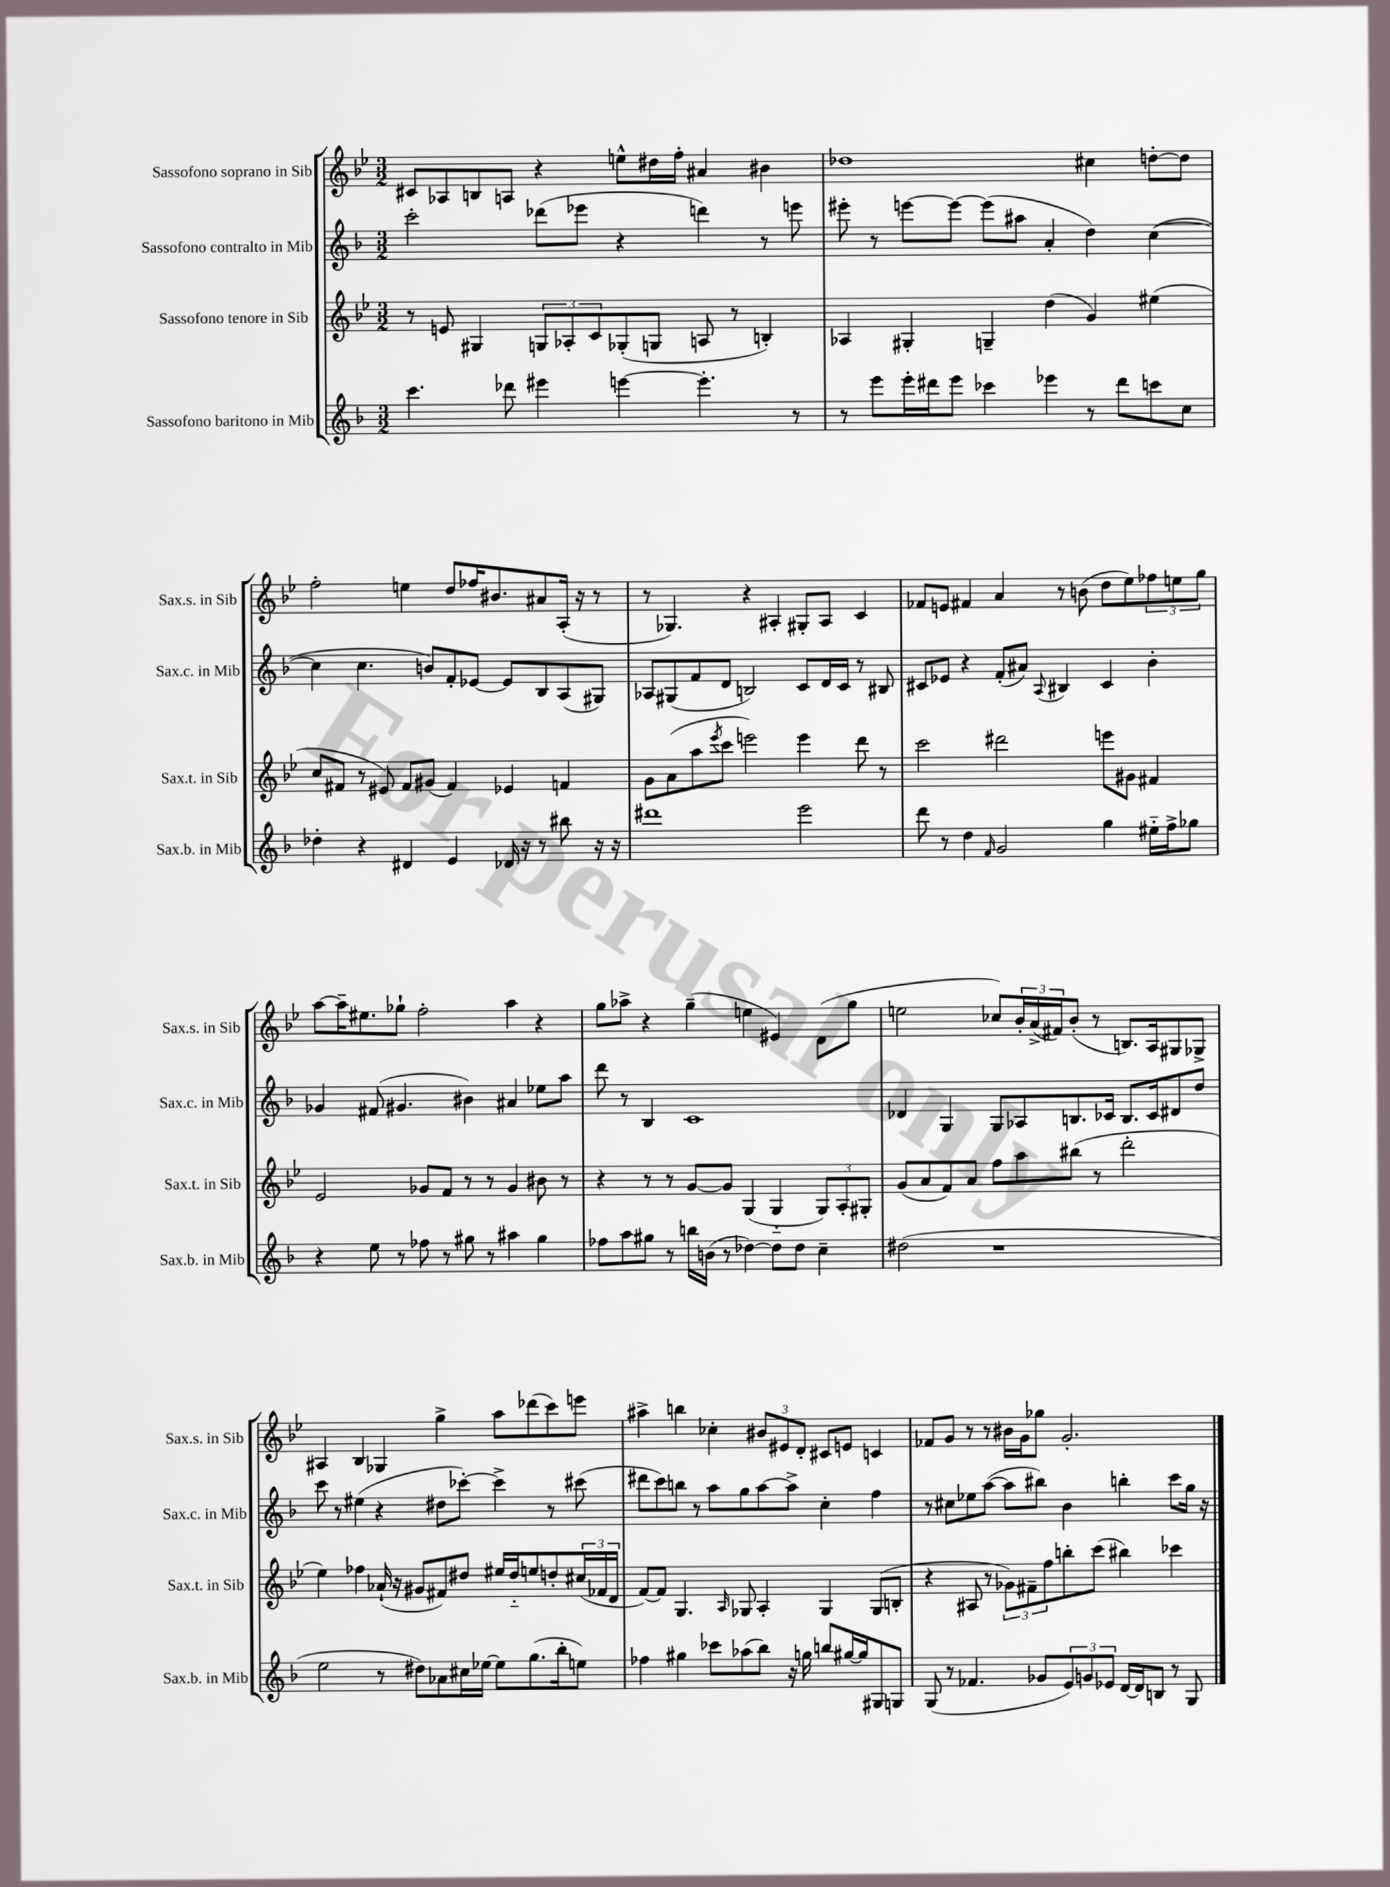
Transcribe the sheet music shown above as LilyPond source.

<<
\new StaffGroup <<
\new Staff = "s0" \with { instrumentName = "Sassofono soprano in Sib" shortInstrumentName = "Sax.s. in Sib" } {
    \clef treble \key bes \major \numericTimeSignature \time 3/2
    cis'8 aes8 b8 a8 r4 e''8-^ dis''16 f''16-. ais'4 bis'4 |
    des''1 cis''4 d''8~-. d''8 |
    f''2-. e''4 d''8 fes''16 bis'8. ais'8 a16-.( r16 r8 |
    r8 ges4.) r4 ais4-. gis8-. ais8 c'4 |
    fes'8 e'8 fis'4 a'4 r8 b'8( d''8 ees''8) \tuplet 3/2 { fes''8 e''8 g''8 } |
    a''8~ a''16-- eis''8. ges''8-! f''2-. a''4 r4 |
    g''8 aes''8-> r4 g''4--( e''4 eis'4) d'8( g''8 |
    e''2 ces''8) \tuplet 3/2 { bes'16-. a'16->( fis'16) } bes'8-.( r8 b8.) a16 gis8 ges8-> |
    ais4 bes4 ges4 g''4-> a''8 des'''8( c'''8) e'''8 |
    ais''4-> b''4 ces''4-. \tuplet 3/2 { bis'8 eis'8 d'8-. } cis'8 e'8 c'4 |
    fes'8 g'8 r8 r8 bis'16 g'16 ges''8 g'2.-. \bar "|." |
}
\new Staff = "s1" \with { instrumentName = "Sassofono contralto in Mib" shortInstrumentName = "Sax.c. in Mib" } {
    \clef treble \key f \major \numericTimeSignature \time 3/2
    c'''2-. des'''8( ees'''8 r4 d'''4) r8 e'''8 |
    eis'''8-. r8 e'''8~ e'''8~ e'''8( ais''8 a'4-. d''4) c''4~( |
    c''4 c''4. b'8) f'8-. ees'8~ ees'8 bes8 a8( gis8) |
    aes8 gis8( f'8 d'8 b2) c'8 d'16 c'16 r8 bis8 |
    cis'8 ees'8 r4 f'8-.( ais'8) \appoggiatura { a8 } bis4 cis'4 bes'4-. |
    ges'4 fis'8( gis'4. bis'4) ais'4 ees''8 a''8 |
    d'''8 r8 bes4 c'1 |
    des'4 g4 g8 aes8 b8. ces'16 b8. ces'16 dis'8 d''8 |
    c'''8 r8 eis''4( r4 dis''8 ces'''8~-.) ces'''4-> r8 cis'''8( |
    dis'''8 c'''8) b''8 r8 a''8 g''8 a''8~ a''8-> c''4-. f''4 |
    r8 cis''8 ees''8 a''8~( a''8 bis''8) bes'4 b''4-. c'''8 g''16 r16 \bar "|." |
}
\new Staff = "s2" \with { instrumentName = "Sassofono tenore in Sib" shortInstrumentName = "Sax.t. in Sib" } {
    \clef treble \key bes \major \numericTimeSignature \time 3/2
    r8 e'8 gis4 \tuplet 3/2 { g8 aes8-. c'8 } ges8-.( g8 a8 r8 b4-.) |
    aes4 gis4-. g4-- d''4( g'4) eis''4( |
    c''8 fis'8 r8 eis'8) fis'8 gis'8( fis'4) ees'4 f'4 |
    g'8 a'8( a''8 \acciaccatura { ees'''8 } c'''8 e'''2) e'''4 d'''8 r8 |
    c'''2 dis'''2 e'''8 gis'8 fis'4 |
    ees'2 ges'8 f'8 r8 r8 ges'4 bis'8 r8 |
    r4 r8 r8 g'8~ g'8 g4( g4-_ \tuplet 3/2 { g8) a8-. gis8-. } |
    g'8( a'8 f'8) a'8 f''8 a''8 bis''8( r8 d'''2-. |
    ees''4) fes''4 aes'16-!( r16 gis'8 fis'8) dis''8 eis''16 dis''16-_ e''8 d''8-. \tuplet 3/2 { cis''16( fes'16 d'16 } |
    f'8~) f'8 g4. \grace { a16 } ges8 a4-. ges4 ges8( b8-. |
    r4 ais8 r8 \tuplet 3/2 { ges'8) fis'8-- f''8 } b''8-. c'''8( bis''4) ces'''4 \bar "|." |
}
\new Staff = "s3" \with { instrumentName = "Sassofono baritono in Mib" shortInstrumentName = "Sax.b. in Mib" } {
    \clef treble \key f \major \numericTimeSignature \time 3/2
    c'''4. des'''8 eis'''4 e'''4~ e'''4.-. r8 |
    r8 e'''8 e'''16-. dis'''16 e'''8 ces'''4 ees'''4 r8 dis'''8 c'''8 c''8 |
    des''4-. r4 dis'4 e'4 des'16 r16 r8 bis''8 r16 r16 |
    dis'''1 e'''2 |
    d'''8 r8 d''4 \grace { f'16 } g'2 g''4 eis''16-_ f''16-> ges''8 |
    r4 e''8 r8 fes''8 r8 gis''8 r8 ais''4 gis''4 |
    fes''8 a''8 gis''8 r8 b''16 b'16( r8 des''4~) des''8 des''8 c''4-- |
    dis''2( r1 |
    e''2 r8 dis''8) aes'8 cis''16 ees''16~ ees''8 g''8.( bes''16-. e''8) |
    fes''4 gis''4 ces'''8 aes''8( bes''8) r16 g''16 b''8 gis''16~ gis''16 gis8 g8 |
    g8( r8 fes'4. ges'8 \tuplet 3/2 { e'8) g'8 ees'8 } d'16~ d'16 b8 r8 g8 \bar "|." |
}
>>
>>
\layout { \context { \Score \remove "Bar_number_engraver" } }
